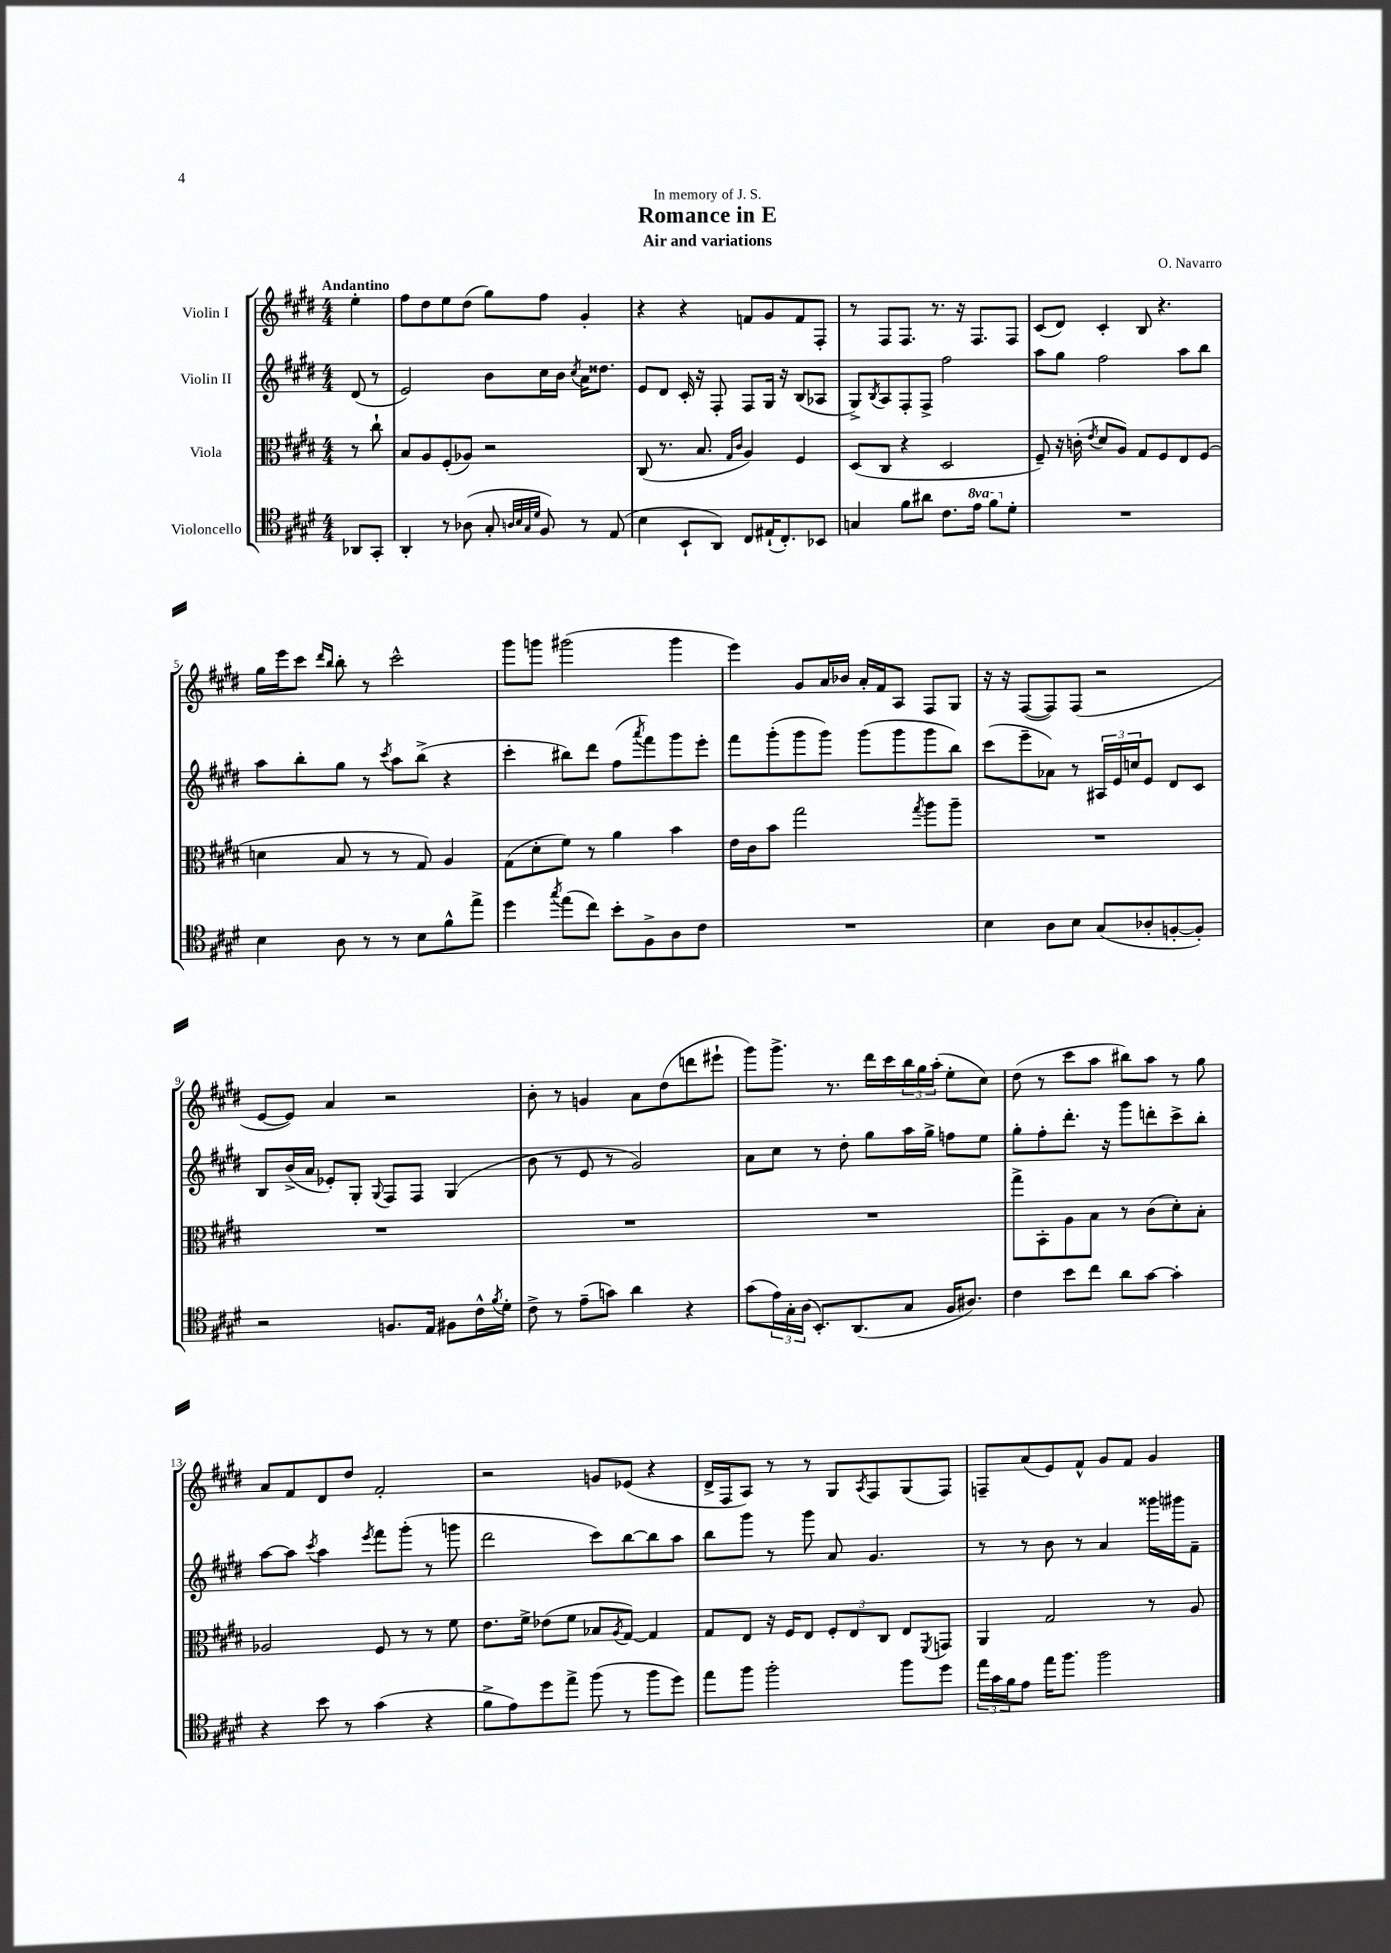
\header { title = "Romance in E" composer = "O. Navarro" subtitle = "Air and variations" dedication = "In memory of J. S." }
<<
\new StaffGroup <<
\new Staff = "s0" \with { instrumentName = "Violin I" } {
    \clef treble \key e \major \numericTimeSignature \time 4/4 \partial 4 \tempo "Andantino"
    e''4-. |
    fis''8 dis''8 e''8 dis''8( gis''8) fis''8 gis'4-. |
    r4 r4 f'8 gis'8 f'8 fis8-. |
    r8 fis8 fis8. r8. r16 fis8. fis8 |
    cis'8( dis'8) cis'4-. b8 r4. |
    gis''16 e'''16 cis'''8 \grace { dis'''16 b''16 } b''8-. r8 cis'''2-^ |
    gis'''8 g'''8 gis'''2( gis'''4 |
    e'''4) gis'8 a'16 bes'16 a'16-. fis'16 a8 fis8 gis8 |
    r16 r16 fis8~( fis8) fis8( r2 |
    e'8~ e'8) a'4 r2 |
    b'8-. r8 g'4 a'8 dis''8( d'''8 eis'''8-! |
    gis'''8) gis'''8.-> r8. dis'''16 cis'''16 \tuplet 3/2 { b''16 gis''16 a''16-.( } e''8-. cis''8) |
    dis''8( r8 cis'''8 a''8 bis''8) a''8 r8 gis''8 |
    a'8 fis'8 dis'8 dis''8 fis'2-. |
    r2 g'8 ees'8( r4 |
    dis'16-> fis16 a8) r8 r8 gis8 \acciaccatura { a8 } fis8 gis8( fis8) |
    f8-- a'8( e'8) fis'8-^ gis'8 fis'8 gis'4 \bar "|." |
}
\new Staff = "s1" \with { instrumentName = "Violin II" } {
    \clef treble \key e \major \numericTimeSignature \time 4/4 \partial 4
    dis'8( r8 |
    e'2) b'8 cis''16 b'16 \acciaccatura { cis''8 } a'16 disis''8. |
    e'8 dis'8 cis'16-. r16 fis8-. fis8 gis16 r16 b8( aes8 |
    gis8->) \acciaccatura { b8 } a8 fis8-. fis8-> fis''2 |
    a''8 gis''8 fis''2 a''8 b''8 |
    a''8 b''8-. gis''8 r8 \acciaccatura { cis'''8 } a''8 b''8->( r4 |
    cis'''4-. bis''8) dis'''8 fis''8( \acciaccatura { a'''8 } fis'''8) gis'''8 e'''8-. |
    fis'''8 gis'''8-.( gis'''8 gis'''8) gis'''8( gis'''8 gis'''8 b''8) |
    cis'''8( e'''8-- aes'8) r8 \tuplet 3/2 { ais16 e'16 c''16 } e'8 dis'8 cis'8 |
    b8 b'16->( a'16 ees'8-.) gis8-. \appoggiatura { gis8 } fis8 fis8 gis4( |
    b'8 r8 e'8 r8 gis'2) |
    a'8 cis''8 r8 dis''8-. gis''8 a''16 gis''16-> f''8 e''8 |
    gis''8-. fis''8-. dis'''8.-. r16 gis'''8 d'''8-. cis'''8-> b''8-. |
    a''8~ a''8 \acciaccatura { cis'''8 } a''4 \acciaccatura { e'''8 } fis'''8 gis'''8-.( r8 g'''8 |
    dis'''2 cis'''8) b''8~ b''8 a''8 |
    b''8 gis'''8 r8 gis'''8 a'8 gis'4. |
    r8 r8 b'8 r8 a'4 gisis'''16 gis'''16 fis'8-- \bar "|." |
}
\new Staff = "s2" \with { instrumentName = "Viola" } {
    \clef alto \key e \major \numericTimeSignature \time 4/4 \partial 4
    r8 cis''8-! |
    b8 a8 fis8-.( aes8) r2 |
    cis8( r8. b8. \grace { gis16 cis'16 } a4) fis4 |
    dis8( cis8 r4 dis2 |
    fis8--) r16 c'16-.( \acciaccatura { e'8 } dis'8 a8) gis8 fis8 e8 fis8( |
    d'4 b8 r8 r8 gis8) a4 |
    gis8( dis'8-. fis'8) r8 a'4 b'4 |
    e'16 cis'16 b'8 gis''2 \acciaccatura { gis''8 } a''8 a''8-- |
    R1 |
    R1 |
    R1 |
    R1 |
    gis''8-> b,8-. a8 b8 r8 cis'8( dis'8-.) b8-. |
    aes2 fis8 r8 r8 fis'8 |
    e'8. fis'16-> ees'8( fis'8 bes8 \acciaccatura { a8 } gis8~) gis4 |
    gis8 e8 r16 fis16 e8 \tuplet 3/2 { fis8-. e8 cis8 } e8 \acciaccatura { fis,8 } g,8 |
    a,4 gis2 r8 a8 \bar "|." |
}
\new Staff = "s3" \with { instrumentName = "Violoncello" } {
    \clef tenor \key e \major \numericTimeSignature \time 4/4 \set Staff.ottavationMarkups = #ottavation-simple-ordinals \partial 4
    aes,8 gis,8-. |
    a,4-. r8 aes8( gis8-. \grace { a32 b32 gis32 dis'32 } fis8) r8 e8( |
    b4 b,8-! a,8) cis8 eis16-!( cis8.-.) bes,8 |
    g4 fis'8 ais'8 cis'8. \ottava #1 e''16 fis''8 \ottava #0 dis'8-. |
    R1 |
    b4 a8 r8 r8 b8 fis'8-^ e''8-> |
    dis''4 \acciaccatura { gis''8 } e''8( cis''8) b'8-. fis8-> a8 cis'8 |
    R1 |
    b4 a8 b8 gis8( aes8-. f8~-. f8-.) |
    r2 f8. e16 fis8 cis'16-^ \acciaccatura { fis'8 } dis'16-. |
    cis'8-> r8 e'8--( g'8) a'4 r4 |
    gis'8( \tuplet 3/2 { e'16) gis16-. a16( } b,8.-.) a,8.( gis8 fis16 ais8.) |
    cis'4 b'8 cis''8 a'8 gis'8~ gis'4-. |
    r4 b'8 r8 gis'4( r4 |
    fis'8-> e'8) dis''8 e''8-> fis''8( r8 fis''8 dis''8) |
    e''8 fis''8 fis''2-. fis''8 dis''8 |
    \tuplet 3/2 { e''16 gis'16 fis'16 } e'8 e''16 fis''8. fis''2 \bar "|." |
}
>>
>>
